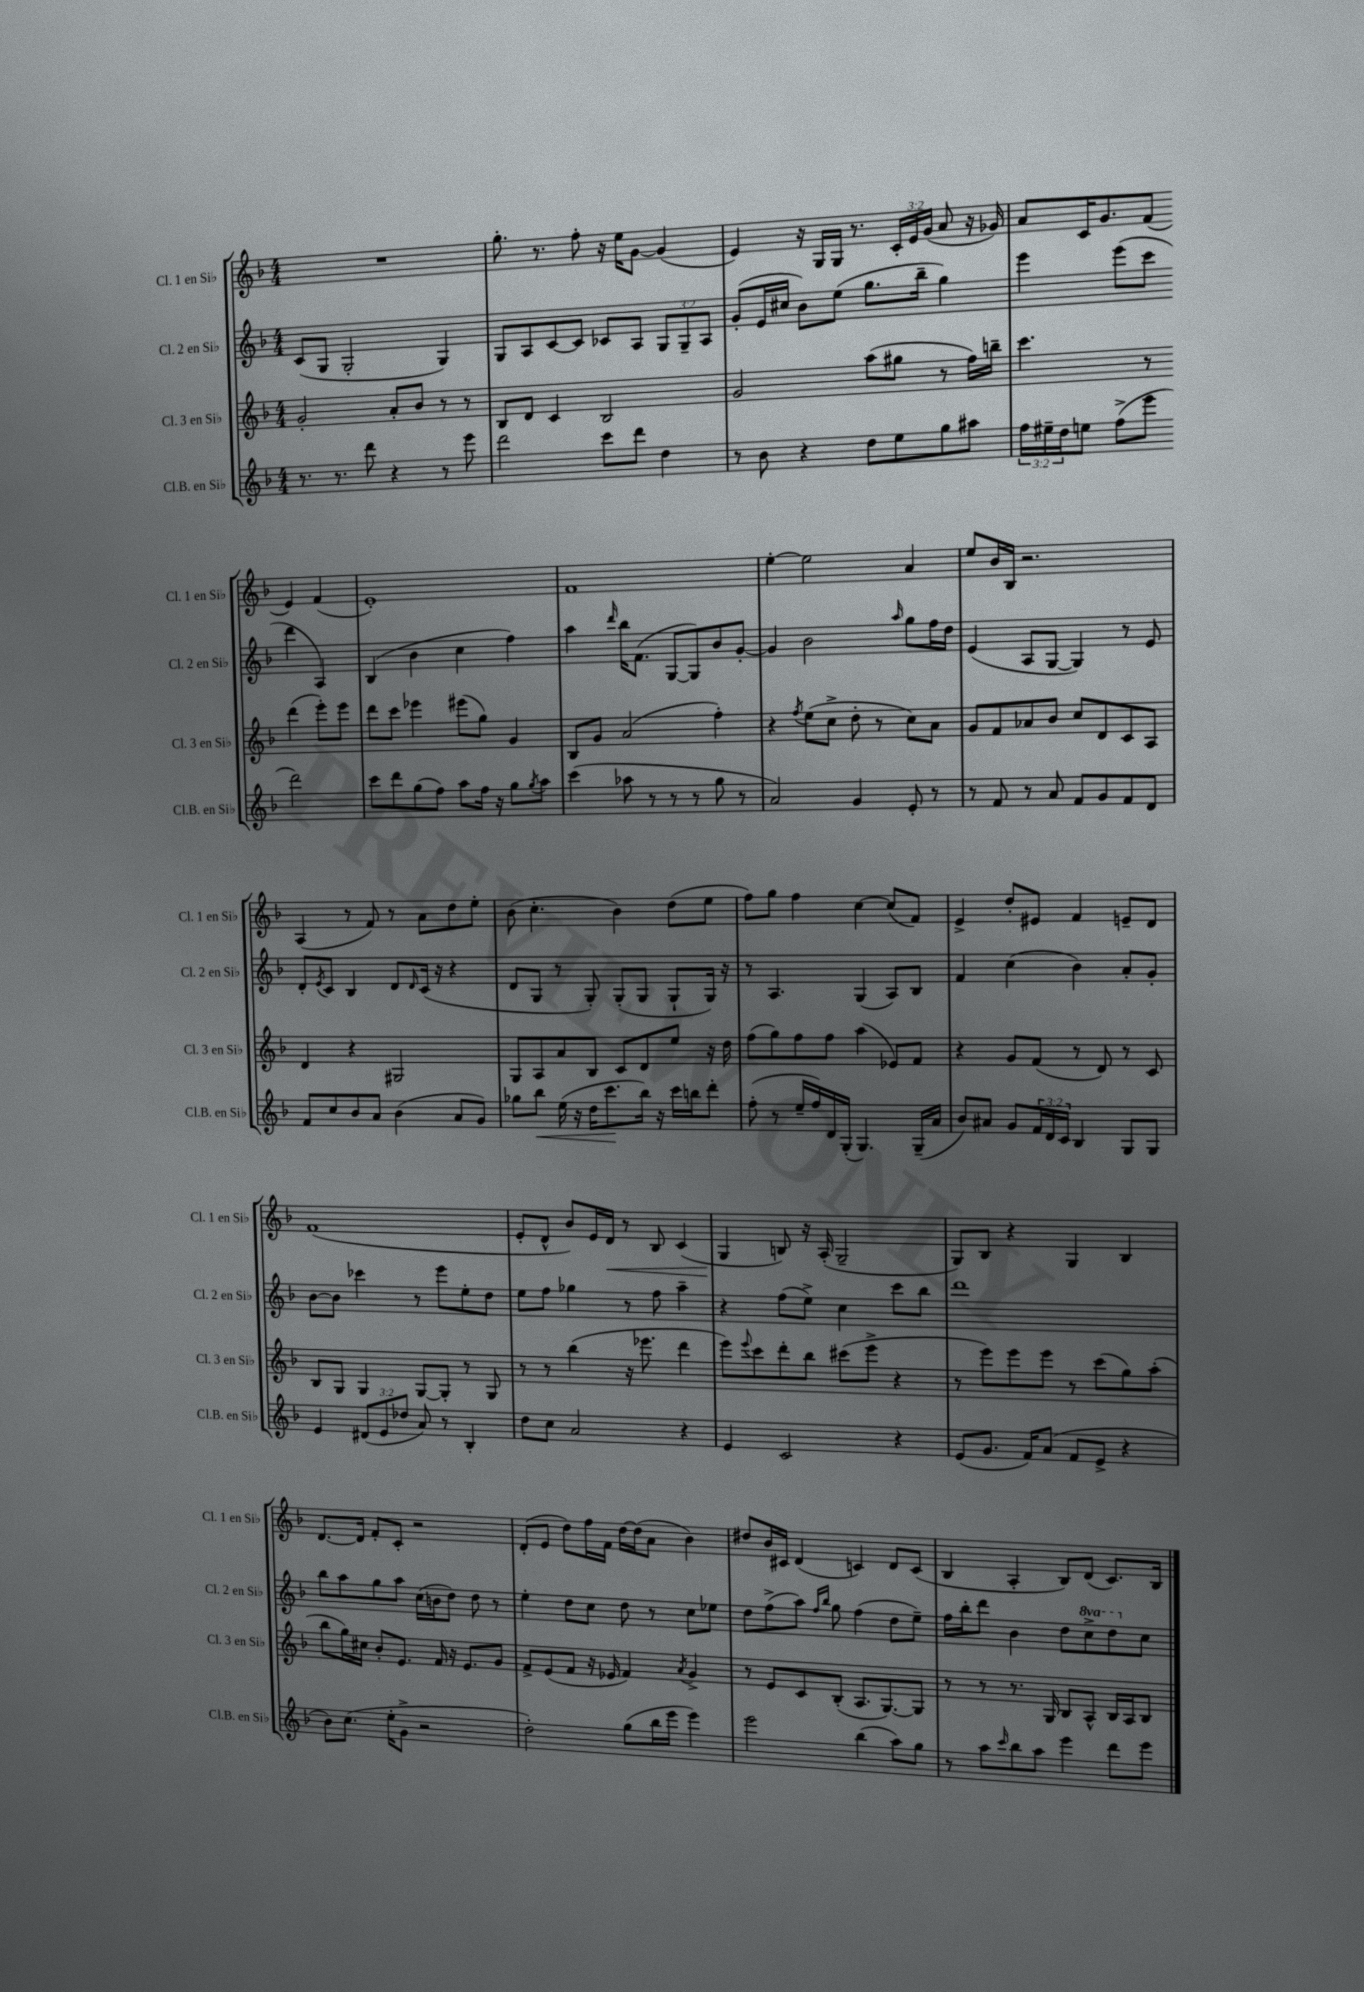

**kern	**dynam	**kern	**kern	**kern	**dynam
*part4	*part4	*part3	*part2	*part1	*part1
*staff4	*staff4	*staff3	*staff2	*staff1	*staff1
*I"Cl.B. en Si♭	*	*I"Cl. 3 en Si♭	*I"Cl. 2 en Si♭	*I"Cl. 1 en Si♭	*
*I'Cl.B. en Si♭	*	*I'Cl. 3 en Si♭	*I'Cl. 2 en Si♭	*I'Cl. 1 en Si♭	*
*clefG2	*	*clefG2	*clefG2	*clefG2	*
*k[b-]	*	*k[b-]	*k[b-]	*k[b-]	*
*M4/4	*	*M4/4	*M4/4	*M4/4	*
=114	=114	=114	=114	=114	=114
8.r	.	2g'/	(8c/L	1r	.
.	.	.	8G/J	.	.
8.r	.	.	.	.	.
.	.	.	2G'/	.	.
8ddd\	.	.	.	.	.
4r	.	8a'/L	.	.	.
.	.	8b-/J	.	.	.
8r	.	8r	4G/)	.	.
8eee\	.	8r	.	.	.
=115	=115	=115	=115	=115	=115
2ddd\	.	8B-/L	8G/L	8.gg'\	.
.	.	8d/J	8A/	.	.
.	.	.	.	8.r	.
.	.	4c/	[8c/	.	.
.	.	.	8c/J]	8ff'\	.
8ccc\L	.	2B-/	8c-X/L	16r	.
.	.	.	.	16ee\KL	.
8ddd\J	.	.	8A/J	[8g\J	.
4dd\	.	.	12G/L	(4g/]	.
.	.	.	12G~/	.	.
.	.	.	12A/J	.	.
=116	=116	=116	=116	=116	=116
8r	.	2g/	(8g'/L	4e/)	.
8b-\	.	.	16e/L	.	.
.	.	.	16cc#X/JJ	.	.
4r	.	.	8b-\L)	16r	.
.	.	.	.	16G/LL	.
.	.	.	(8ee\J	16G/JJ	.
.	.	.	.	8.r	.
8dd\L	.	(8aa\L	8.gg\L	.	.
8ee\	.	8gg#X\J	.	24c'/LL	.
.	.	.	.	24e/	.
.	.	.	16bb-~\Jk	.	.
.	.	.	.	(24g/JJ	.
8gg\	.	8r	4gg\)	8a/	.
8aa#X\J	.	16ff\LL)	.	16r	.
.	.	16bbn~\JJ	.	16g-X/)	.
=117	=117	=117	=117	=117	=117
24ff\LL	.	4.ccc\	4eee\	8a/L	.
24ee#X~\	.	.	.	.	.
24dd\J	.	.	.	.	.
8een\J	.	.	.	16c/K	.
.	.	.	.	8.g/	.
(8ff^\L	.	.	(8eee\L	.	.
8eee\J	.	8r	8ccc\J	(8f/J	.
2ddd\)	.	(4ddd\	4ddd\	4e/)	.
.	.	8eee'\L)	4A/)	(4f/	.
.	.	8eee\J	.	.	.
!!LO:LB:g=z
=118	=118	=118	=118	=118	=118
8ccc\L	.	8ddd\L	(4B-/	1e')	.
8ddd\	.	8ccc\J	.	.	.
(8gg\	.	4eee-X\	4b-\	.	.
8ff\J)	.	.	.	.	.
8aa\L	.	(8eee#X\L	4cc\	.	.
16ff\Jk	.	8gg\J)	.	.	.
16r	.	.	.	.	.
8gg\L	.	4g/	4ff\)	.	.
8qgg/	.	.	.	.	.
8aa\J	.	.	.	.	.
=119	=119	=119	=119	=119	=119
(4ccc\	.	8B-/L	4aa\	1f	.
.	.	8g/J	.	.	.
.	.	.	16qqddd/	.	.
8aa-X\	.	(2a/	16bb-\KL	.	.
.	.	.	(8.f\J	.	.
8r	.	.	.	.	.
8r	.	.	[8G/L	.	.
8r	.	.	8G/])	.	.
8gg\	.	4ff'\)	8b-/	.	.
8r	.	.	[8g'/J	.	.
=120	=120	=120	=120	=120	=120
2a/)	.	4r	4g/]	[4ee'\	.
.	.	8qff/	.	.	.
.	.	(8ee\L	2b-\	2ee\]	.
.	.	8cc^\J	.	.	.
4g/	.	8dd'\	.	.	.
.	.	8r	.	.	.
.	.	.	16qqaa/	.	.
8e'/	.	8cc\L)	8gg\L	4a/	.
8r	.	8a\J	16ff\L	.	.
.	.	.	16dd\JJ	.	.
=121	=121	=121	=121	=121	=121
8r	.	8g/L	(4e/	8ee/L	.
8f/	.	8f/	.	16b-/L	.
.	.	.	.	16B-/JJ	.
8r	.	8a-X/	8A/L	2.r	.
8a/	.	8b-/J	[8G/J	.	.
8f/L	.	8cc/L	4G/])	.	.
8g/	.	8d/	.	.	.
8f/	.	8c/	8r	.	.
8d/J	.	8A/J	8e/	.	.
!!LO:LB:g=z
=122	=122	=122	=122	=122	=122
8f/L	.	4d/	8d'/L	(4A/	.
.	.	.	8qe/	.	.
8cc/	.	.	8c/J	.	.
8b-/	.	4r	4B-/	8r	.
8a/J	.	.	.	8f/)	.
(4b-\	.	2G#X/	8d/L	8r	.
.	.	.	16qqd/	.	.
.	.	.	(16c/Jk	8a\L	.
.	.	.	16r	.	.
8a/L	.	.	4r	8dd\	.
8g/J)	.	.	.	8ee'\J	.
=123	=123	=123	=123	=123	=123
8gg-X\L	.	8G/L	8d/L	(8b-\	.
!	!LO:HP:b	!	!	!	!
8bb-\J	<	8A/	8G/J	4.cc'\	.
(16ee\	.	8a/	8r	.	.
16r	.	.	.	.	.
16dd\KL	.	8B-/J	8G'/)	.	.
8.ccc\	.	.	.	.	.
.	.	8c/L	(8G'/L	4b-\)	.
16bb-\Jk)	[	8d/	8G/J	.	.
16r	.	.	.	.	.
16ccc\LL	.	8ee/J	8G`/L	(8dd\L	.
16bbn\J	.	.	.	.	.
8ddd'\J	.	16r	16G/Jk)	8ee\J	.
.	.	16dd\	16r	.	.
=124	=124	=124	=124	=124	=124
(8ff'\	.	(8ff\L	8r	8ff\L)	.
8r	.	8gg\)	4.A/	8gg\J	.
16ee~/LL	.	8ff\	.	4ff\	.
16ff/)	.	.	.	.	.
16d/	.	8ff\J	.	.	.
(16G'/JJ	.	.	.	.	.
4.G/)	.	(4aa\	(4G/	[4cc\	.
.	.	8e-X/L)	8A/L)	(8cc/L]	.
(16G~/LL	.	8f/J	8B-/J	8f/J)	.
16a/JJ	.	.	.	.	.
=125	=125	=125	=125	=125	=125
8b-/L)	.	4r	4f/	4e^/	.
8a#X/J	.	.	.	.	.
8g/L	.	8g/L	(4cc\	8dd'/L	.
24f/L	.	(8f/J	.	8e#X/J	.
24d/	.	.	.	.	.
24c/JJ	.	.	.	.	.
4B-/	.	8r	4b-\)	4f/	.
.	.	8d/)	.	.	.
8G/L	.	8r	8a'/L	8en~/L	.
8G/J	.	8c/	8g'/J	8d/J	.
!!LO:LB:g=z
=126	=126	=126	=126	=126	=126
4e/	.	8B-/L	[8b-\L	(1f	.
.	.	8G/J	8b-\J]	.	.
(12d#X/L	.	4G/	4ccc-X\	.	.
12e/	.	.	.	.	.
12dd-X/J	.	.	.	.	.
8a/)	.	[8G/L	8r	.	.
8r	.	8G'/J]	8eee\L	.	.
4B-'/	.	8r	8ee'\	.	.
.	.	8G/	8dd\J	.	.
=127	=127	=127	=127	=127	=127
8dd\L	.	8r	8ee\L	8e'/L	.
8cc\J	.	8r	8ff\J	8d^^/J	.
2a/	.	(4bb-\	4gg-X\	8b-/L)	.
.	.	.	.	16e/L	.
!	!	!	!	!	!LO:HP:b
.	.	.	.	16d/JJ	<
.	.	16r	8r	8r	.
.	.	8.eee-X\	.	.	.
.	.	.	8ff\	8B-/	.
4r	.	4ddd\	4aa~\	(4c/	.
=128	=128	=128	=128	=128	=128
4e/	.	8eee\L)	4r	4G/	.
.	.	8qqeee/	.	.	.
.	.	8ccc\	.	.	.
2c/	.	8ddd'\	(8ff\L	8Bn/)	[
.	.	8bb-\J	8ee^\J)	16r	.
.	.	.	.	(16A'/	.
.	.	(8ccc#X\L	4cc\	2G~/	.
.	.	8eee^\J	.	.	.
4r	.	4r	8ccc\L	.	.
.	.	.	8bb-\J	.	.
=129	=129	=129	=129	=129	=129
(8e/L	.	8r	1ddd	8G/L)	.
8.g/J	.	8eee\L)	.	8B-/J	.
.	.	8eee\	.	4r	.
16f/KL)	.	.	.	.	.
(8a/J	.	8eee\J	.	.	.
8f/L	.	8r	.	4G/	.
8e^/J	.	(8ccc\L	.	.	.
4r	.	8gg\)	.	4B-/	.
.	.	(8aa'\J	.	.	.
!!LO:LB:g=z
=130	=130	=130	=130	=130	=130
8b-\L)	.	8bb-\L	8bb-\L	[8.d/L	.
(8.cc\J	.	16gg\L)	8aa\	.	.
.	.	16cc#X\JJ	.	16d/Jk]	.
.	.	8b-'/L	8gg\	8f'/L	.
16ee'\KL	.	.	.	.	.
8g^\J	.	8.e/J	8aa\J	8c'/J	.
2r	.	.	(16cc\LL	2r	.
.	.	16f/	16bn\J	.	.
.	.	16r	8dd\J)	.	.
.	.	8.e/L	.	.	.
.	.	.	8dd\	.	.
.	.	8g/J	8r	.	.
=131	=131	=131	=131	=131	=131
2dd'\)	.	8f^/L	4ee'\	(8d'/L	.
.	.	(8e/	.	8e/J	.
.	.	8f/J	8dd\L	8dd\L)	.
.	.	16r	8cc\J	16ff\L	.
.	.	16e-X/	.	16f\JJ	.
(8gg\L	.	4f/)	8dd\	[16dd\LL	.
.	.	.	.	(16dd\J]	.
16bb-\L	.	.	8r	8a\J	.
16eee\JJ	.	.	.	.	.
.	.	8qa/	.	.	.
4eee\)	.	4g^/	8cc\L	4b-\)	.
.	.	.	8ee-X\J	.	.
=132	=132	=132	=132	=132	=132
2eee\	.	8r	8dd\L	8dd#X/L	.
.	.	8e/L	(8ff^\	16b-/L	.
.	.	.	.	16c#X/JJ	.
.	.	8c/	8aa\J)	(4d/	.
.	.	.	16qqff/LL	.	.
.	.	.	16qqbb-/JJ	.	.
.	.	(8B-'/J	8gg\	.	.
(4bb-\	.	8.A/L	(4ff\	4cn/)	.
.	.	[8.G/)	.	.	.
8aa\L)	.	.	8dd\L	8d/L	.
8gg\J	.	8G/J]	8ee~\J)	(8c/J	.
=133	=133	=133	=133	=133	=133
8r	.	8r	16ff\LL	4B-/	.
.	.	.	16bb-'\J	.	.
8aa\L	.	8r	8ddd\J	.	.
16qqccc/	.	.	.	.	.
8bb-\	.	8.r	4b-\	4A'/	.
8aa\J	.	.	.	.	.
.	.	16G/	.	.	.
4eee\	.	8B-/L	8dd\L	8B-/L)	.
*	*	*	*8va	*	*
.	.	8A^^/J	8ccc^\	(8d/J	.
8ddd\L	.	16B-/LL	8ddd\	8.c/L)	.
.	.	16A/J	.	.	.
*	*	*	*X8va	*	*
8eee\J	.	8B-/J	8cc\J	.	.
.	.	.	.	16B-/Jk	.
==	==	==	==	==	==
*-	*-	*-	*-	*-	*-
